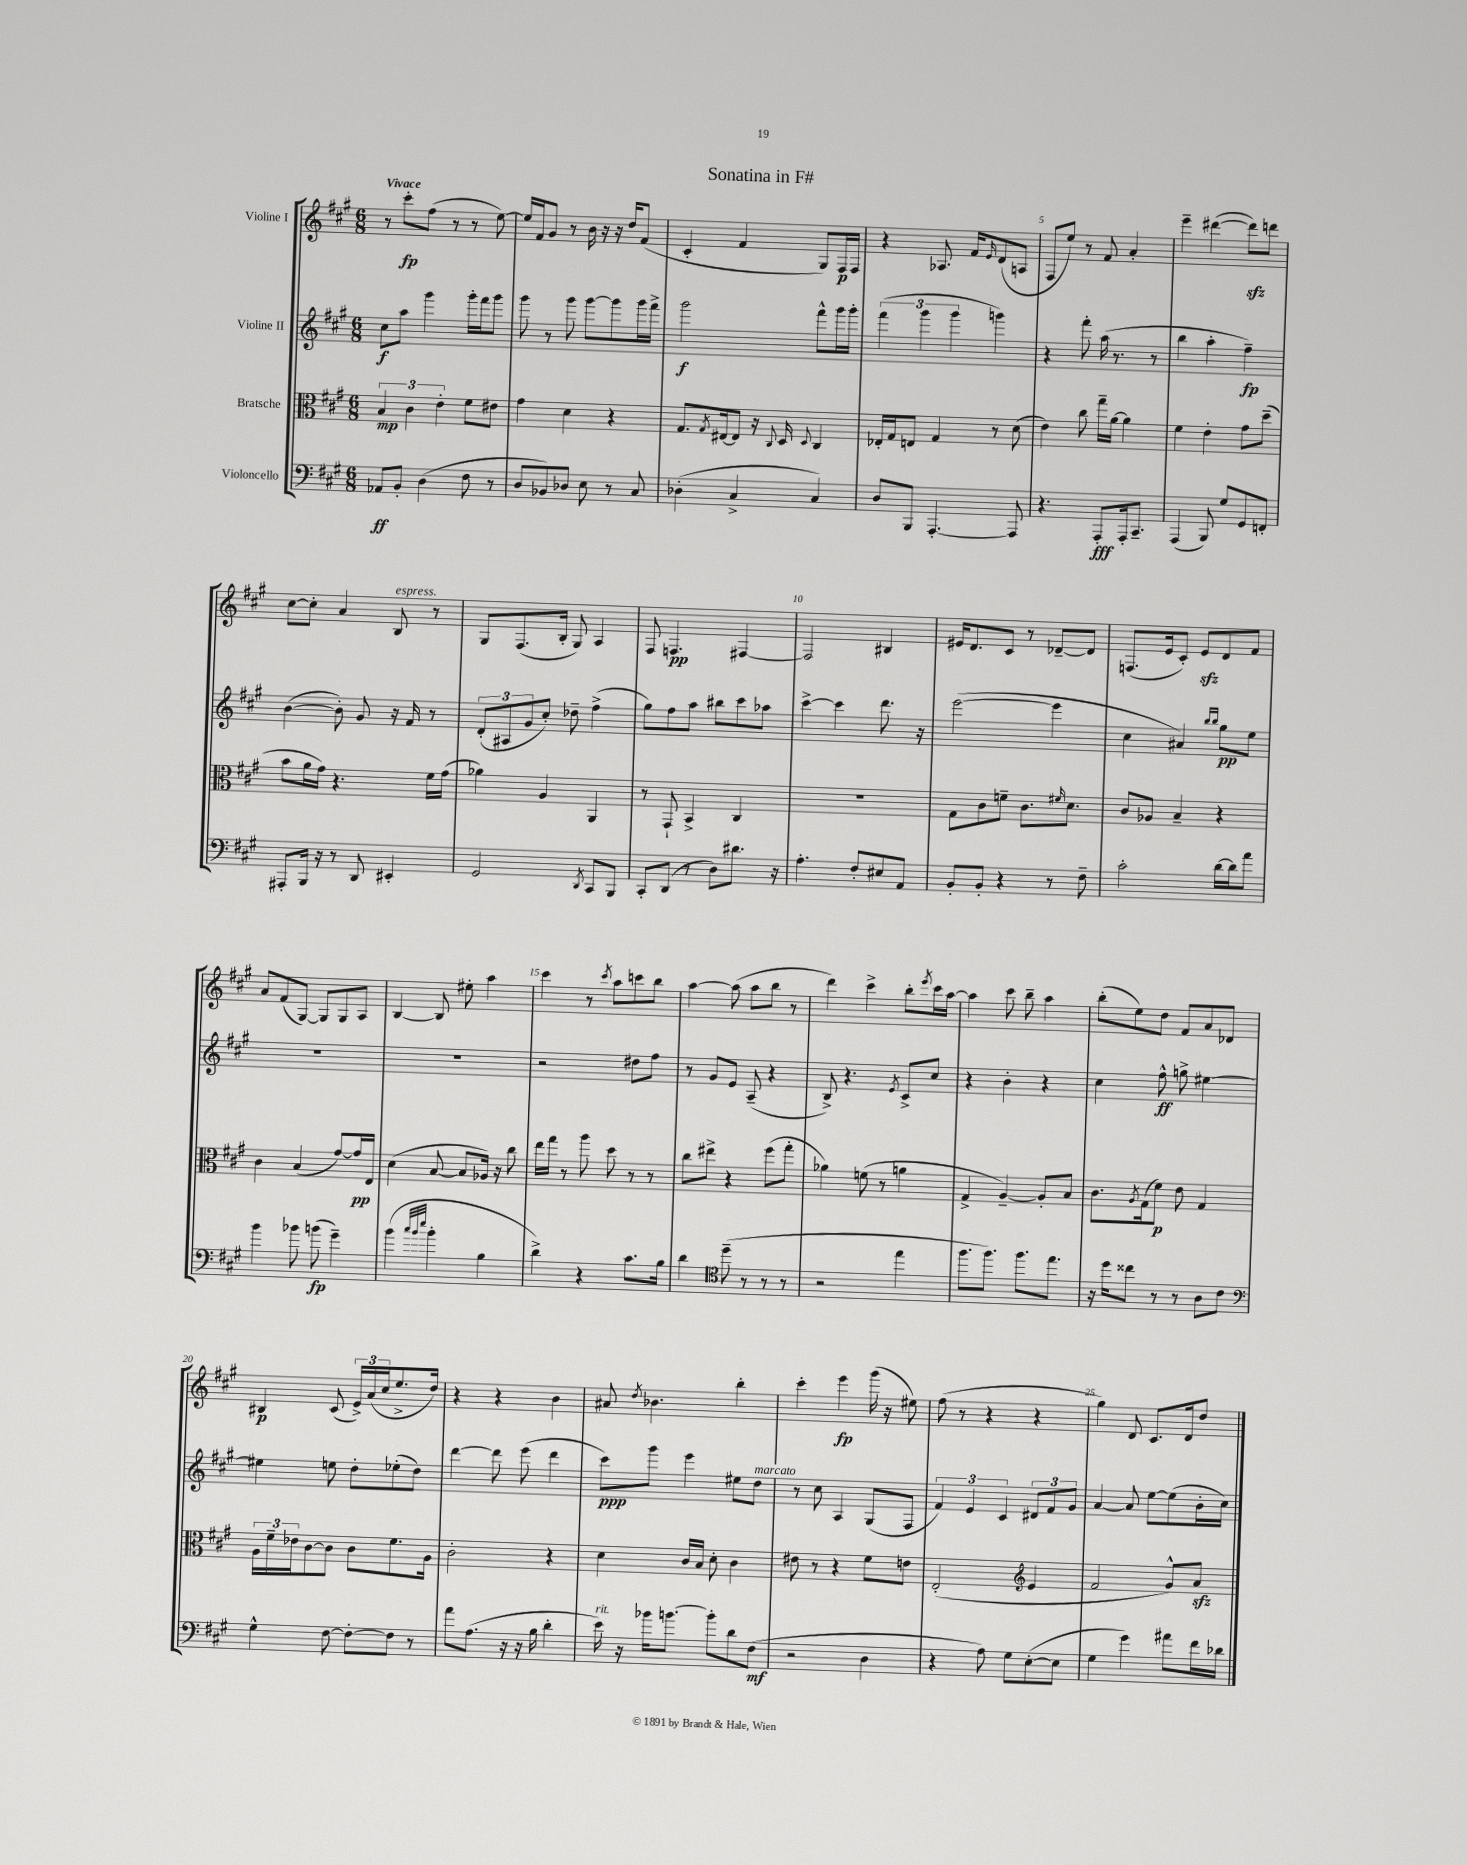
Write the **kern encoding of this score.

**kern	**dynam	**kern	**dynam	**kern	**dynam	**kern	**dynam
*part4	*part4	*part3	*part3	*part2	*part2	*part1	*part1
*staff4	*staff4	*staff3	*staff3	*staff2	*staff2	*staff1	*staff1
*I"Violoncello	*	*I"Bratsche	*	*I"Violine II	*	*I"Violine I	*
*clefF4	*	*clefC3	*	*clefG2	*	*clefG2	*
*k[f#c#g#]	*	*k[f#c#g#]	*	*k[f#c#g#]	*	*k[f#c#g#]	*
*M6/8	*	*M6/8	*	*M6/8	*	*M6/8	*
=1	=1	=1	=1	=1	=1	=1	=1
!	!	!	!	!	!	!LO:TX:a:B:t=Vivace	!
8AA-X/L	ff	6B/	mp	8cc#\L	f	8r	.
8BB'/J	.	.	.	8aa\J	.	8ccc#'\L	fp
.	.	6c#\	.	.	.	.	.
(4D\	.	.	.	4ggg#\	.	(8ff#\J	.
.	.	6e'\	.	.	.	.	.
.	.	.	.	.	.	8r	.
8F#\	.	8f#\L	.	16ggg#'\LL	.	8r	.
.	.	.	.	16fff#\J	.	.	.
8r	.	8e#X\J	.	8ggg#\J	.	[8ee\)	.
=2	=2	=2	=2	=2	=2	=2	=2
8D/L	.	4g#\	.	8ggg#\	.	16ee/LL]	.
.	.	.	.	.	.	16f#/J	.
8BB-X/)	.	.	.	8r	.	8g#/J	.
8D-X/J	.	4d\	.	8ggg#\	.	8r	.
8E\	.	.	.	[8ggg#\L	.	16b\	.
.	.	.	.	.	.	16r	.
8r	.	4r	.	8ggg#\]	.	16r	.
.	.	.	.	.	.	16dd/KL	.
8C#/	.	.	.	16ggg#\L	.	(8f#/J	.
.	.	.	.	16fff#^\JJ	.	.	.
=3	=3	=3	=3	=3	=3	=3	=3
(4D-X'\	.	8.G#/L	.	2ggg#\	f	4c#'/	.
.	.	8qG#/	.	.	.	.	.
.	.	[16E#X/k	.	.	.	.	.
4C#^/	.	8E#/J]	.	.	.	4f#/	.
.	.	16r	.	.	.	.	.
.	.	8qqC#/	.	.	.	.	.
.	.	16D/	.	.	.	.	.
.	.	8qqD/	.	.	.	.	.
4C#/)	.	4C#/	.	8fff#^^\L	.	8G#/L)	.
.	.	.	.	16ggg#\L	.	16F#/L	p
.	.	.	.	16ggg#'\JJ	.	16F#/JJ	.
=4	=4	=4	=4	=4	=4	=4	=4
8D/L	.	16E-X'/LL	.	(6fff#\	.	4r	.
.	.	16G#/J	.	.	.	.	.
8BBB/J	.	8En/J	.	.	.	.	.
.	.	.	.	6ggg#\	.	.	.
[4.AAA'/	.	4G#/	.	.	.	8.A-X/	.
.	.	.	.	6ggg#\	.	.	.
.	.	.	.	.	.	16f#/KL	.
.	.	.	.	.	.	16qqe/	.
.	.	8r	.	4gggn\)	.	(8d/	.
8AAA/]	.	(8d\	.	.	.	8An/J	.
=5	=5	=5	=5	=5	=5	=5	=5
4.r	.	4e\)	.	4r	.	8F#/L	.
.	.	.	.	.	.	8ee/J)	.
.	.	8cc#\	.	8fff#'\	.	8r	.
8AAA'/L	fff	16gg#~\LL	.	(16aa\	.	8f#/	.
.	.	[16a\JJ	.	8.r	.	.	.
16AAA'/k	.	4a\]	.	.	.	4a'/	.
8.CC#~/J	.	.	.	.	.	.	.
.	.	.	.	8r	.	.	.
=6	=6	=6	=6	=6	=6	=6	=6
(4AAA/	.	4f#\	.	4bb\	.	4eee~\	.
8BBB/)	.	4e'\	.	4aa'\	.	([4ddd#X\	.
8G#/L	.	.	.	.	.	.	.
8GG#/	.	8g#\L	.	4ff#~\)	fp	8ddd#zz\L])	.
8FFn'/J	.	(8dd~\J	.	.	.	8dddn\J	.
!!LO:LB:g=z
=7	=7	=7	=7	=7	=7	=7	=7
8AAA#X'/L	.	8b\L	.	([4b\	.	[8cc#\L	.
16BBB/Jk	.	16a\L	.	.	.	8cc#'\J]	.
16r	.	16g#\JJ)	.	.	.	.	.
8r	.	4.r	.	8b'\])	.	4a/	.
8DD/	.	.	.	8g#/	.	.	.
!	!	!	!	!	!	!LO:TX:a:i:t=espress.	!
4EE#X'/	.	.	.	16r	.	8B/	.
.	.	.	.	16f#/	.	.	.
.	.	16f#\LL	.	8r	.	8r	.
.	.	(16g#\JJ	.	.	.	.	.
=8	=8	=8	=8	=8	=8	=8	=8
2GG#/	.	4a-X\)	.	(12d'/L	.	8G#/L	.
.	.	.	.	12A#X/	.	.	.
.	.	.	.	.	.	(8.F#/	.
.	.	.	.	12g#/	.	.	.
.	.	4A/	.	8cc#'/J)	.	.	.
.	.	.	.	.	.	16B'/Jk	.
.	.	.	.	8dd-X~\	.	8G#/)	.
8qDD/	.	.	.	.	.	.	.
8CC#/L	.	4AA/	.	(4ff#^\	.	4A/	.
8BBB/J	.	.	.	.	.	.	.
=9	=9	=9	=9	=9	=9	=9	=9
8CC#'/L	.	8r	.	8gg#\L)	.	8F#/	.
(8DD/J	.	8GG#`/	.	8ff#\	.	4.Fn/	pp
8r	.	4BB^/	.	8aa\J	.	.	.
8D\L)	.	.	.	8bb#X\L	.	.	.
8.d#X\J	.	4C#/	.	8ccc#\	.	[4F#X/	.
.	.	.	.	8aa-X\J	.	.	.
16r	.	.	.	.	.	.	.
=10	=10	=10	=10	=10	=10	=10	=10
4.A'\	.	2.r	.	[4ccc#^\	.	2F#/]	.
.	.	.	.	4ccc#\]	.	.	.
8F#'/L	.	.	.	.	.	.	.
8E#X/	.	.	.	8.ddd\	.	4B#X/	.
8AA/J	.	.	.	.	.	.	.
.	.	.	.	16r	.	.	.
=11	=11	=11	=11	=11	=11	=11	=11
8BB'/L	.	8G#\L	.	([2eee\	.	16e#X/KL	.
.	.	.	.	.	.	8.d/	.
8BB'/J	.	8c#\	.	.	.	.	.
4r	.	8fn~\J	.	.	.	8c#/J	.
.	.	8.c#\L	.	.	.	8r	.
8r	.	.	.	4eee\]	.	[8d-X~/L	.
.	.	16qqf#X/	.	.	.	.	.
.	.	8.d\J	.	.	.	.	.
8F#~\	.	.	.	.	.	8d-/J]	.
=12	=12	=12	=12	=12	=12	=12	=12
2c#'\	.	8c#/L	.	4cc#\	.	(8.Fn/L	.
.	.	8A-X/J	.	.	.	.	.
.	.	.	.	.	.	16e/k	.
.	.	4B~/	.	4a#X/)	.	8c#'/J)	.
.	.	.	.	.	.	8ezz/L	.
.	.	.	.	16qqbb/LL	.	.	.
.	.	.	.	16qqbb/JJ	.	.	.
[16d\LL	.	4r	.	8gg#\L	pp	8d/	.
16d\J]	.	.	.	.	.	.	.
8a\J	.	.	.	8ee\J	.	8f#/J	.
!!LO:LB:g=z
=13	=13	=13	=13	=13	=13	=13	=13
4b\	.	4c#\	.	2.r	.	8a/L	.
.	.	.	.	.	.	(8f#/	.
8b-X\	.	(4B/	.	.	.	[8G#/J)	.
(8bn\	fp	.	.	.	.	8G#/L]	.
4g#~\)	.	[8g#/L)	.	.	.	8G#/	.
.	.	16g#/L]	pp	.	.	8A/J	.
.	.	16E/JJ	.	.	.	.	.
=14	=14	=14	=14	=14	=14	=14	=14
(4b\	.	(4d\	.	2.r	.	[4B/	.
32qqcc#/LLL	.	.	.	.	.	.	.
32qqb/	.	.	.	.	.	.	.
32qqee/JJJ	.	.	.	.	.	.	.
4b'\	.	[8B/	.	.	.	8B/]	.
.	.	8B/L]	.	.	.	8ee#X'\	.
4B\	.	16A-X/Jk)	.	.	.	4aa\	.
.	.	16r	.	.	.	.	.
.	.	8cc#\	.	.	.	.	.
=15	=15	=15	=15	=15	=15	=15	=15
4d^\)	.	16ee\LL	.	2r	.	4ccc#\	.
.	.	16gg#\JJ	.	.	.	.	.
.	.	8r	.	.	.	.	.
4r	.	8aa\	.	.	.	8r	.
.	.	.	.	.	.	8qccc#/	.
.	.	8dd\	.	.	.	8aa\L	.
8.c#\L	.	8r	.	8dd#X\L	.	8cccn\	.
.	.	8r	.	8ff#\J	.	8bb\J	.
16B\Jk	.	.	.	.	.	.	.
=16	=16	=16	=16	=16	=16	=16	=16
4d\	.	8cc#\L	.	8r	.	[4aa\	.
.	.	8ee#X^\J	.	8g#/L	.	.	.
*clefC4	*	*	*	*	*	*	*
(8dd~\	.	4r	.	8e/J	.	(8aa\]	.
8r	.	.	.	(8A~/	.	8aa\L	.
8r	.	(8ff#\L	.	4r	.	8bb\J	.
8r	.	8gg#'\J	.	.	.	8r	.
=17	=17	=17	=17	=17	=17	=17	=17
2r	.	4a-X\)	.	8B^/)	.	4ddd\)	.
.	.	.	.	4.r	.	.	.
.	.	(8fn\	.	.	.	4ccc#^\	.
.	.	8r	.	.	.	.	.
.	.	.	.	8qe/	.	.	.
4ee\	.	4an\	.	8c#^/L	.	8bb'\L	.
.	.	.	.	.	.	8qeee/	.
.	.	.	.	8cc#/J	.	16ccc#\L	.
.	.	.	.	.	.	[16aa\JJ	.
=18	=18	=18	=18	=18	=18	=18	=18
8.ff#\L	.	4G#^/	.	4r	.	4aa\]	.
8.ff#\J)	.	.	.	.	.	.	.
.	.	[4A~/)	.	4b'\	.	8ccc#\	.
8.ff#\L	.	.	.	.	.	8bb~\	.
.	.	8A'/L]	.	4r	.	4aa\	.
8.ee\J	.	.	.	.	.	.	.
.	.	8B/J	.	.	.	.	.
=19	=19	=19	=19	=19	=19	=19	=19
16r	.	8.c#\L	.	4cc#\	.	(8bb'\L	.
16dd\KL	.	.	.	.	.	.	.
8cc##X\J	.	.	.	.	.	8ee\)	.
.	.	8qA/	.	.	.	.	.
.	.	(16G#\k	.	.	.	.	.
8r	.	8f#\J)	p	8ff#^^\	ff	8dd\J	.
8r	.	8e\	.	8ggn^\	.	8f#/L	.
8A\L	.	4G#/	.	[4ee#X\	.	8a/	.
8c#\J	.	.	.	.	.	8d-X/J	.
!!LO:LB:g=z
=20	=20	=20	=20	=20	=20	=20	=20
*clefF4	*	*	*	*	*	*	*
4G#^^\	.	24A\LL	.	4ee#X\]	.	4B#X/	p
.	.	24f#~\	.	.	.	.	.
.	.	24e-X\J	.	.	.	.	.
.	.	[8c#\	.	.	.	.	.
[8F#\	.	8c#\J]	.	8een\	.	(8c#/	.
8F#'\L_	.	8c#\L	.	8dd'\L	.	24e^/LL)	.
.	.	.	.	.	.	(24a/	.
.	.	.	.	.	.	24cc#/J	.
8F#\J]	.	8.f#\	.	(8ee-X'\	.	8.ee^/	.
8r	.	.	.	8dd\J)	.	.	.
.	.	16A\Jk	.	.	.	16dd/Jk)	.
=21	=21	=21	=21	=21	=21	=21	=21
8a\L	.	2c#'\	.	[4ddd\	.	4r	.
(8.A\J	.	.	.	.	.	.	.
.	.	.	.	8ddd\]	.	4r	.
16r	.	.	.	.	.	.	.
16r	.	.	.	(8eee\	.	.	.
16B\	.	.	.	.	.	.	.
4d'\	.	4r	.	4ddd\	.	4b\	.
=22	=22	=22	=22	=22	=22	=22	=22
!LO:TX:a:i:t=rit.	!	!	!	!	!	!	!
16e\)	.	4d\	.	8ccc#\L)	ppp	8a#X/	.
16r	.	.	.	.	.	.	.
.	.	.	.	.	.	8qdd/	.
16b-X\KL	.	.	.	8ggg#\J	.	4.b-X\	.
[8.bn\J	.	.	.	.	.	.	.
.	.	16c#/LL	.	4eee\	.	.	.
.	.	16B/JJ	.	.	.	.	.
8b'\L]	.	8d'\	.	.	.	.	.
8d\	.	4c#\	.	8ee#X\L	.	4bb'\	.
!	!	!	!	!LO:TX:a:i:t=marcato	!	!	!
(8F#\J	mf	.	.	8dd\J	.	.	.
=23	=23	=23	=23	=23	=23	=23	=23
2r	.	8e#X\	.	8r	.	4ccc#'\	.
.	.	8r	.	8cc#\	.	.	.
.	.	4r	.	4A/	.	4eee\	fp
4D\	.	8f#\L	.	(8G#/L	.	(16ggg#\	.
.	.	.	.	.	.	16r	.
.	.	8en\J	.	8F#/J	.	8ee#X\)	.
=24	=24	=24	=24	=24	=24	=24	=24
4r	.	(2E'/	.	6f#/)	.	(8ff#\	.
.	.	.	.	.	.	8r	.
.	.	.	.	6e/	.	.	.
8A\)	.	.	.	.	.	4r	.
.	.	.	.	6c#/	.	.	.
8G#\L	.	.	.	.	.	.	.
*	*	*clefG2	*	*	*	*	*
([8E'\	.	4e/	.	12d#X/L	.	4r	.
.	.	.	.	12f#/	.	.	.
8E\J]	.	.	.	.	.	.	.
.	.	.	.	12g#/J	.	.	.
=25	=25	=25	=25	=25	=25	=25	=25
4G#\	.	2f#/	.	[4a/	.	4gg#\)	.
4g#\)	.	.	.	8a/]	.	8d/	.
.	.	.	.	[8ee\L	.	8.c#/L	.
8a#X\L	.	8g#^^/L)	.	(8ee\]	.	.	.
.	.	.	.	.	.	16d/k	.
16f#\L	.	8azz/J	.	16b'\L	.	8dd/J	.
16d-X\JJ	.	.	.	16cc#\JJ)	.	.	.
==	==	==	==	==	==	==	==
*-	*-	*-	*-	*-	*-	*-	*-
